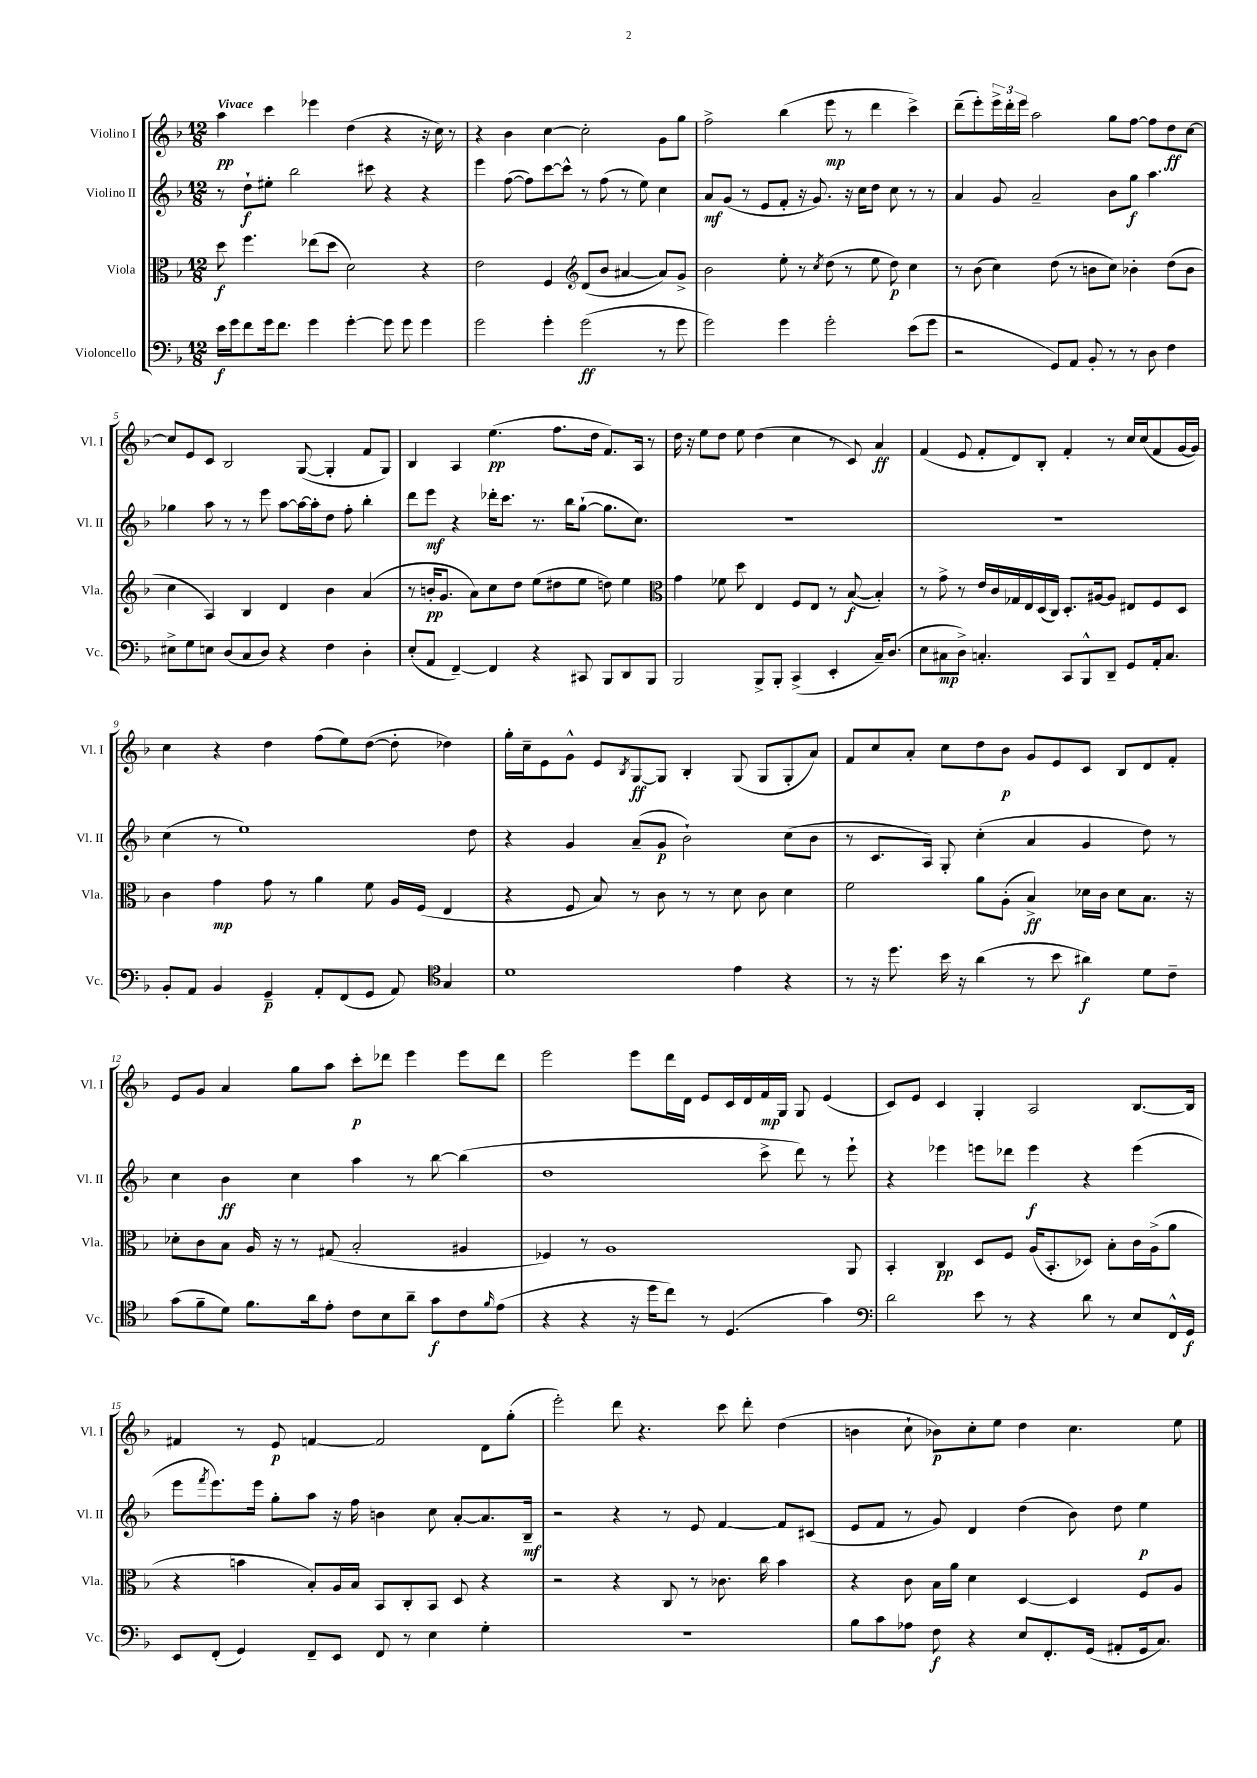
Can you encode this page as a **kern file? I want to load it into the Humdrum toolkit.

**kern	**dynam	**kern	**dynam	**kern	**dynam	**kern	**dynam
*part4	*part4	*part3	*part3	*part2	*part2	*part1	*part1
*staff4	*staff4	*staff3	*staff3	*staff2	*staff2	*staff1	*staff1
*I"Violoncello	*	*I"Viola	*	*I"Violino II	*	*I"Violino I	*
*I'Vc.	*	*I'Vla.	*	*I'Vl. II	*	*I'Vl. I	*
*clefF4	*	*clefC3	*	*clefG2	*	*clefG2	*
*k[b-]	*	*k[b-]	*	*k[b-]	*	*k[b-]	*
*M12/8	*	*M12/8	*	*M12/8	*	*M12/8	*
=1	=1	=1	=1	=1	=1	=1	=1
!	!	!	!	!	!	!LO:TX:a:B:t=Vivace	!
16e\LL	f	8dd\	f	8r	.	4aa\	pp
16g\J	.	.	.	.	.	.	.
8f\	.	4.ff\	.	8dd`\L	f	.	.
16g\k	.	.	.	8ee#X'\J	.	4ccc\	.
8.f\J	.	.	.	.	.	.	.
.	.	.	.	2bb-\	.	.	.
4g\	.	(8ee-X\L	.	.	.	4eee-X\	.
.	.	8dd\J	.	.	.	.	.
[4g'\	.	2d\)	.	.	.	(4dd\	.
.	.	.	.	8ccc#X\	.	.	.
8g\]	.	.	.	4r	.	4r	.
8g\	.	.	.	.	.	.	.
4g\	.	4r	.	4r	.	16r	.
.	.	.	.	.	.	16cc\)	.
.	.	.	.	.	.	8r	.
=2	=2	=2	=2	=2	=2	=2	=2
2g\	.	2e\	.	4eee\	.	4r	.
.	.	.	.	([8ff\	.	4b-\	.
.	.	.	.	8ff\L])	.	.	.
4g'\	.	4F/	.	[8ccc\	.	[4cc\	.
.	.	.	.	8ccc^^\J]	.	.	.
*	*	*clefG2	*	*	*	*	*
(2g\	ff	(8d/L	.	8r	.	2cc'\]	.
.	.	8b-/J	.	(8ff\	.	.	.
.	.	[4a#X/	.	8r	.	.	.
.	.	.	.	8ee\)	.	.	.
8r	.	8a#/L])	.	4cc\	.	8g\L	.
8g\	.	8g^/J	.	.	.	8gg\J	.
=3	=3	=3	=3	=3	=3	=3	=3
2g\)	.	2b-\	.	8a/L	mf	2ff^\	.
.	.	.	.	(8g/J	.	.	.
.	.	.	.	8r	.	.	.
.	.	.	.	8e/L	.	.	.
4g\	.	8ee'\	.	8f'/J	.	(4bb-\	.
.	.	8r	.	16r	.	.	.
.	.	.	.	8.g/)	.	.	.
.	.	8qcc/	.	.	.	.	.
2g'\	.	(8dd\	.	.	.	8eee\	mp
.	.	8r	.	16r	.	8r	.
.	.	.	.	16cc\KL	.	.	.
.	.	8ee\	.	8dd\J	.	4ddd\	.
.	.	8dd\)	p	8cc\	.	.	.
(8e\L	.	4cc\	.	8r	.	4ccc^\)	.
8g\J	.	.	.	8r	.	.	.
=4	=4	=4	=4	=4	=4	=4	=4
2r	.	8r	.	4a/	.	(8ddd~\L	.
.	.	(8b-\	.	.	.	8eee'\)	.
.	.	4cc\)	.	8g/	.	24eee^\L	.
.	.	.	.	.	.	24ddd'\	.
.	.	.	.	.	.	24eee\JJ	.
.	.	.	.	2a~/	.	2aa\	.
8GG/L)	.	(8dd\	.	.	.	.	.
8AA/J	.	8r	.	.	.	.	.
8BB-'/	.	8bn\L	.	.	.	.	.
8r	.	8cc\J)	.	8b-\L	.	8gg\L	.
8r	.	4b-X'\	.	8gg\J	f	[8ff\J	.
8D\	.	.	.	4.aa\	.	8ff\L]	.
4F\	.	(8dd\L	.	.	.	8dd\	ff
.	.	8b-\J	.	.	.	[8cc\J	.
!!LO:LB:g=z
=5	=5	=5	=5	=5	=5	=5	=5
8E#X^\L	.	4cc\	.	4gg-X\	.	8cc/L]	.
8G\	.	.	.	.	.	8e/	.
8En\J	.	4A/)	.	8aa\	.	8c/J	.
(8D/L	.	.	.	8r	.	2B-/	.
8C/	.	4B-/	.	8r	.	.	.
8D/J)	.	.	.	8eee\	.	.	.
4r	.	4d/	.	[8aa\L	.	.	.
.	.	.	.	16aa\L_	.	([8G/	.
.	.	.	.	16aa'\J]	.	.	.
4F\	.	4b-\	.	8dd\J	.	4G'/]	.
.	.	.	.	8ff'\	.	.	.
4D'\	.	(4a/	.	4bb-'\	.	8f/L	.
.	.	.	.	.	.	8G/J)	.
=6	=6	=6	=6	=6	=6	=6	=6
(8E'/L	.	8r	.	8ddd\L	.	4B-/	.
8AA/J	.	16bn'/KL	pp	8eee\J	mf	.	.
.	.	8.g/J	.	.	.	.	.
[4FF~/)	.	.	.	4r	.	4A/	.
.	.	8a\L)	.	.	.	.	.
4FF/]	.	8cc\	.	16ddd-X'\KL	.	(4.ee\	pp
.	.	.	.	8.ccc\J	.	.	.
.	.	8dd\J	.	.	.	.	.
4r	.	(8ee\L	.	8.r	.	.	.
.	.	8dd#X\	.	.	.	8.ff\L	.
.	.	.	.	16bb-\KL	.	.	.
8CC#X/	.	8ee\J	.	([8gg`\J	.	.	.
.	.	.	.	.	.	16dd\Jk	.
8BBB-/L	.	8ddn\)	.	8.gg\L]	.	8.f/L)	.
8DD/	.	4ee\	.	.	.	.	.
.	.	.	.	8.cc\J)	.	16A/Jk	.
8BBB-/J	.	.	.	.	.	8r	.
=7	=7	=7	=7	=7	=7	=7	=7
*	*	*clefC3	*	*	*	*	*
2BBB-/	.	4g\	.	1.r	.	16dd\	.
.	.	.	.	.	.	16r	.
.	.	.	.	.	.	8ee\L	.
.	.	8f-X\	.	.	.	8dd\J	.
.	.	8dd\	.	.	.	8ee\	.
8BBB-^/L	.	4E/	.	.	.	(4dd\	.
8BBB-'/J	.	.	.	.	.	.	.
(4CC^/	.	8F/L	.	.	.	4cc\	.
.	.	8E/J	.	.	.	.	.
4EE'/	.	8r	.	.	.	8r	.
.	.	([8B-/	f	.	.	8c/)	.
16C~/KL)	.	4B-'/])	.	.	.	4a/	ff
(8.D/J	.	.	.	.	.	.	.
=8	=8	=8	=8	=8	=8	=8	=8
8E\L	.	8r	.	1.r	.	(4f/	.
8C#X\	mp	8g^\	.	.	.	.	.
8D^\J)	.	8r	.	.	.	8e/	.
4.Cn'/	.	16e/LL	.	.	.	8f'/L	.
.	.	16c/	.	.	.	.	.
.	.	16G-X/	.	.	.	8d/)	.
.	.	16E/	.	.	.	.	.
.	.	(16D/	.	.	.	8B-'/J	.
.	.	16C/JJ)	.	.	.	.	.
8CC/L	.	8.D'/L	.	.	.	4f'/	.
8BBB-^^/	.	.	.	.	.	.	.
.	.	[16A#X/k	.	.	.	.	.
8DD~/J	.	8A#/J]	.	.	.	8r	.
8GG/L	.	8E#X/L	.	.	.	16cc/LL	.
.	.	.	.	.	.	(16cc/J	.
16AA'/k	.	8F/	.	.	.	8f/	.
8.C/J	.	.	.	.	.	.	.
.	.	8D/J	.	.	.	[16g/L	.
.	.	.	.	.	.	16g/JJ])	.
!!LO:LB:g=z
=9	=9	=9	=9	=9	=9	=9	=9
8BB-'/L	.	4c\	.	(4cc\	.	4cc\	.
8AA/J	.	.	.	.	.	.	.
4BB-/	.	4g\	mp	8r	.	4r	.
.	.	.	.	1ee)	.	.	.
4GG~/	p	8g\	.	.	.	4dd\	.
.	.	8r	.	.	.	.	.
8AA'/L	.	4a\	.	.	.	(8ff\L	.
(8FF/	.	.	.	.	.	8ee\)	.
8GG/J	.	8f\	.	.	.	([8dd\J	.
8AA/)	.	16A/LL	.	.	.	8dd'\]	.
.	.	(16F/JJ	.	.	.	.	.
*clefC4	*	*	*	*	*	*	*
4G/	.	4E/	.	.	.	4dd-X\)	.
.	.	.	.	8dd\	.	.	.
=10	=10	=10	=10	=10	=10	=10	=10
1d	.	4r	.	4r	.	16gg'\LL	.
.	.	.	.	.	.	16cc~\J	.
.	.	.	.	.	.	8e\	.
.	.	8F/	.	4g/	.	8g^^\J	.
.	.	8B-/)	.	.	.	8e/L	.
.	.	.	.	.	.	8qB-/	.
.	.	8r	.	(8a~/L	.	[8G/	ff
.	.	8c\	.	8g/J	p	8G/J]	.
.	.	8r	.	2b-`\)	.	4B-'/	.
.	.	8r	.	.	.	.	.
4e\	.	8d\	.	.	.	(8G/	.
.	.	8c\	.	.	.	8G/L	.
4r	.	4d\	.	(8cc\L	.	8G'/	.
.	.	.	.	8b-\J	.	8a/J)	.
=11	=11	=11	=11	=11	=11	=11	=11
8r	.	2f\	.	8r	.	8f/L	.
16r	.	.	.	8.c/L	.	8cc/	.
8.dd\	.	.	.	.	.	.	.
.	.	.	.	.	.	8a'/J	.
.	.	.	.	16A/Jk)	.	.	.
16b-\	.	.	.	8G'/	.	8cc\L	.
16r	.	.	.	.	.	.	.
(4a\	.	8a\L	.	(4cc'\	.	8dd\	.
.	.	(8A'\J	.	.	.	8b-\J	p
8r	.	4B-^/)	ff	4a/	.	8g/L	.
8b-\	.	.	.	.	.	8e/	.
4a#X\)	f	16d-X\LL	.	4g/	.	8c/J	.
.	.	16c\JJ	.	.	.	.	.
.	.	8d-\L	.	.	.	8B-/L	.
8d\L	.	8.B-\J	.	8dd\)	.	8d/	.
8c~\J	.	.	.	8r	.	8f'/J	.
.	.	16r	.	.	.	.	.
!!LO:LB:g=z
=12	=12	=12	=12	=12	=12	=12	=12
(8g\L	.	8d-X'\L	.	4cc\	.	8e/L	.
8f~\	.	8c\	.	.	.	8g/J	.
8d\J)	.	8B-\J	.	4b-\	ff	4a/	.
8.f\L	.	16A/	.	.	.	.	.
.	.	16r	.	.	.	.	.
.	.	8r	.	4cc\	.	8gg\L	.
16a\k	.	.	.	.	.	.	.
8e'\J	.	(8G#X/	.	.	.	8aa\J	.
8c\L	.	2B-'/	.	4aa\	.	8ccc'\L	p
8B-\	.	.	.	.	.	8ddd-X\J	.
8a~\J	.	.	.	8r	.	4eee\	.
8g\L	f	.	.	[8bb-\	.	.	.
8c\	.	4A#X/	.	(4bb-\]	.	8eee\L	.
16qqf/	.	.	.	.	.	.	.
(8e\J	.	.	.	.	.	8ddd-\J	.
=13	=13	=13	=13	=13	=13	=13	=13
4r	.	4F-X/)	.	1dd	.	2eee\	.
4r	.	8r	.	.	.	.	.
.	.	1A	.	.	.	.	.
16r	.	.	.	.	.	8eee\L	.
16dd\KL	.	.	.	.	.	.	.
8cc\J)	.	.	.	.	.	16ddd\L	.
.	.	.	.	.	.	16d\JJ	.
8r	.	.	.	.	.	8e/L	.
(4.D/	.	.	.	.	.	16c/L	.
.	.	.	.	.	.	16d/	.
.	.	.	.	8ccc^\	.	16f/	mp
.	.	.	.	.	.	16G/JJ	.
.	.	.	.	8ddd\)	.	8G/	.
4g\)	.	.	.	8r	.	(4e/	.
.	.	8AA/	.	8eee`\	.	.	.
=14	=14	=14	=14	=14	=14	=14	=14
*clefF4	*	*	*	*	*	*	*
2d\	.	4BB-'/	.	4r	.	8c/L)	.
.	.	.	.	.	.	8e/J	.
.	.	4C/	pp	4eee-X\	.	4c/	.
8e\	.	8D/L	.	8eeen\L	.	4G'/	.
8r	.	8F/J	.	8ddd-X\J	.	.	.
4r	.	(16A/KL	.	4eee\	f	2A/	.
.	.	8.BB-'/	.	.	.	.	.
8d\	.	8D-X/J)	.	4r	.	.	.
8r	.	8B-'\L	.	.	.	.	.
8E/L	.	16c\L	.	(4eee\	.	[8.B-/L	.
.	.	(16A^\J	.	.	.	.	.
16FF^^/L	.	8a\J	.	.	.	.	.
16GG/JJ	f	.	.	.	.	16B-/Jk]	.
!!LO:LB:g=z
=15	=15	=15	=15	=15	=15	=15	=15
8EE/L	.	4r	.	8eee\L	.	4f#X/	.
.	.	.	.	8qfff/	.	.	.
(8FF'/J	.	.	.	8.eee\)	.	.	.
4GG/)	.	4bn\	.	.	.	8r	.
.	.	.	.	16eee\Jk	.	.	.
.	.	.	.	8gg'\L	.	8e/	p
8FF~/L	.	8B-'/L)	.	8aa\J	.	[4fn/	.
8EE/J	.	16A/L	.	16r	.	.	.
.	.	16B-/JJ	.	16ff\	.	.	.
8FF/	.	8BB-/L	.	4bn\	.	2f/]	.
8r	.	8C'/	.	.	.	.	.
4E\	.	8BB-/J	.	8cc\	.	.	.
.	.	8D/	.	[8a'/L	.	.	.
4G'\	.	4r	.	8.a/]	.	8d\L	.
.	.	.	.	.	.	(8gg'\J	.
.	.	.	.	16B-~/Jk	mf	.	.
=16	=16	=16	=16	=16	=16	=16	=16
1.r	.	2r	.	2r	.	2eee'\)	.
.	.	4r	.	4r	.	8ddd\	.
.	.	.	.	.	.	4.r	.
.	.	8C/	.	8r	.	.	.
.	.	8r	.	8e/	.	.	.
.	.	8.c-X\	.	[4f/	.	8ccc\	.
.	.	.	.	.	.	8ddd'\	.
.	.	16cc\	.	.	.	.	.
.	.	4b-\	.	8f/L]	.	(4dd\	.
.	.	.	.	(8c#X/J	.	.	.
=17	=17	=17	=17	=17	=17	=17	=17
8B-\L	.	4r	.	8e/L	.	4bn\	.
8c\	.	.	.	8f/J	.	.	.
8A-X\J	.	8c\	.	8r	.	8cc`\	.
8F\	f	16B-\LL	.	8g/)	.	8b-X\L)	p
.	.	16a\JJ	.	.	.	.	.
4r	.	4d\	.	4d/	.	8cc'\	.
.	.	.	.	.	.	8ee\J	.
8E/L	.	[4D/	.	(4dd\	.	4dd\	.
8.FF'/	.	.	.	.	.	.	.
.	.	4D/]	.	8b-\)	.	4.cc\	.
(16GG/Jk	.	.	.	.	.	.	.
8AA#X'/L	.	.	.	8dd\	.	.	.
16GG/k	.	8F/L	.	4ee\	p	.	.
8.C/J)	.	.	.	.	.	.	.
.	.	8A/J	.	.	.	8ee\	.
==	==	==	==	==	==	==	==
*-	*-	*-	*-	*-	*-	*-	*-
